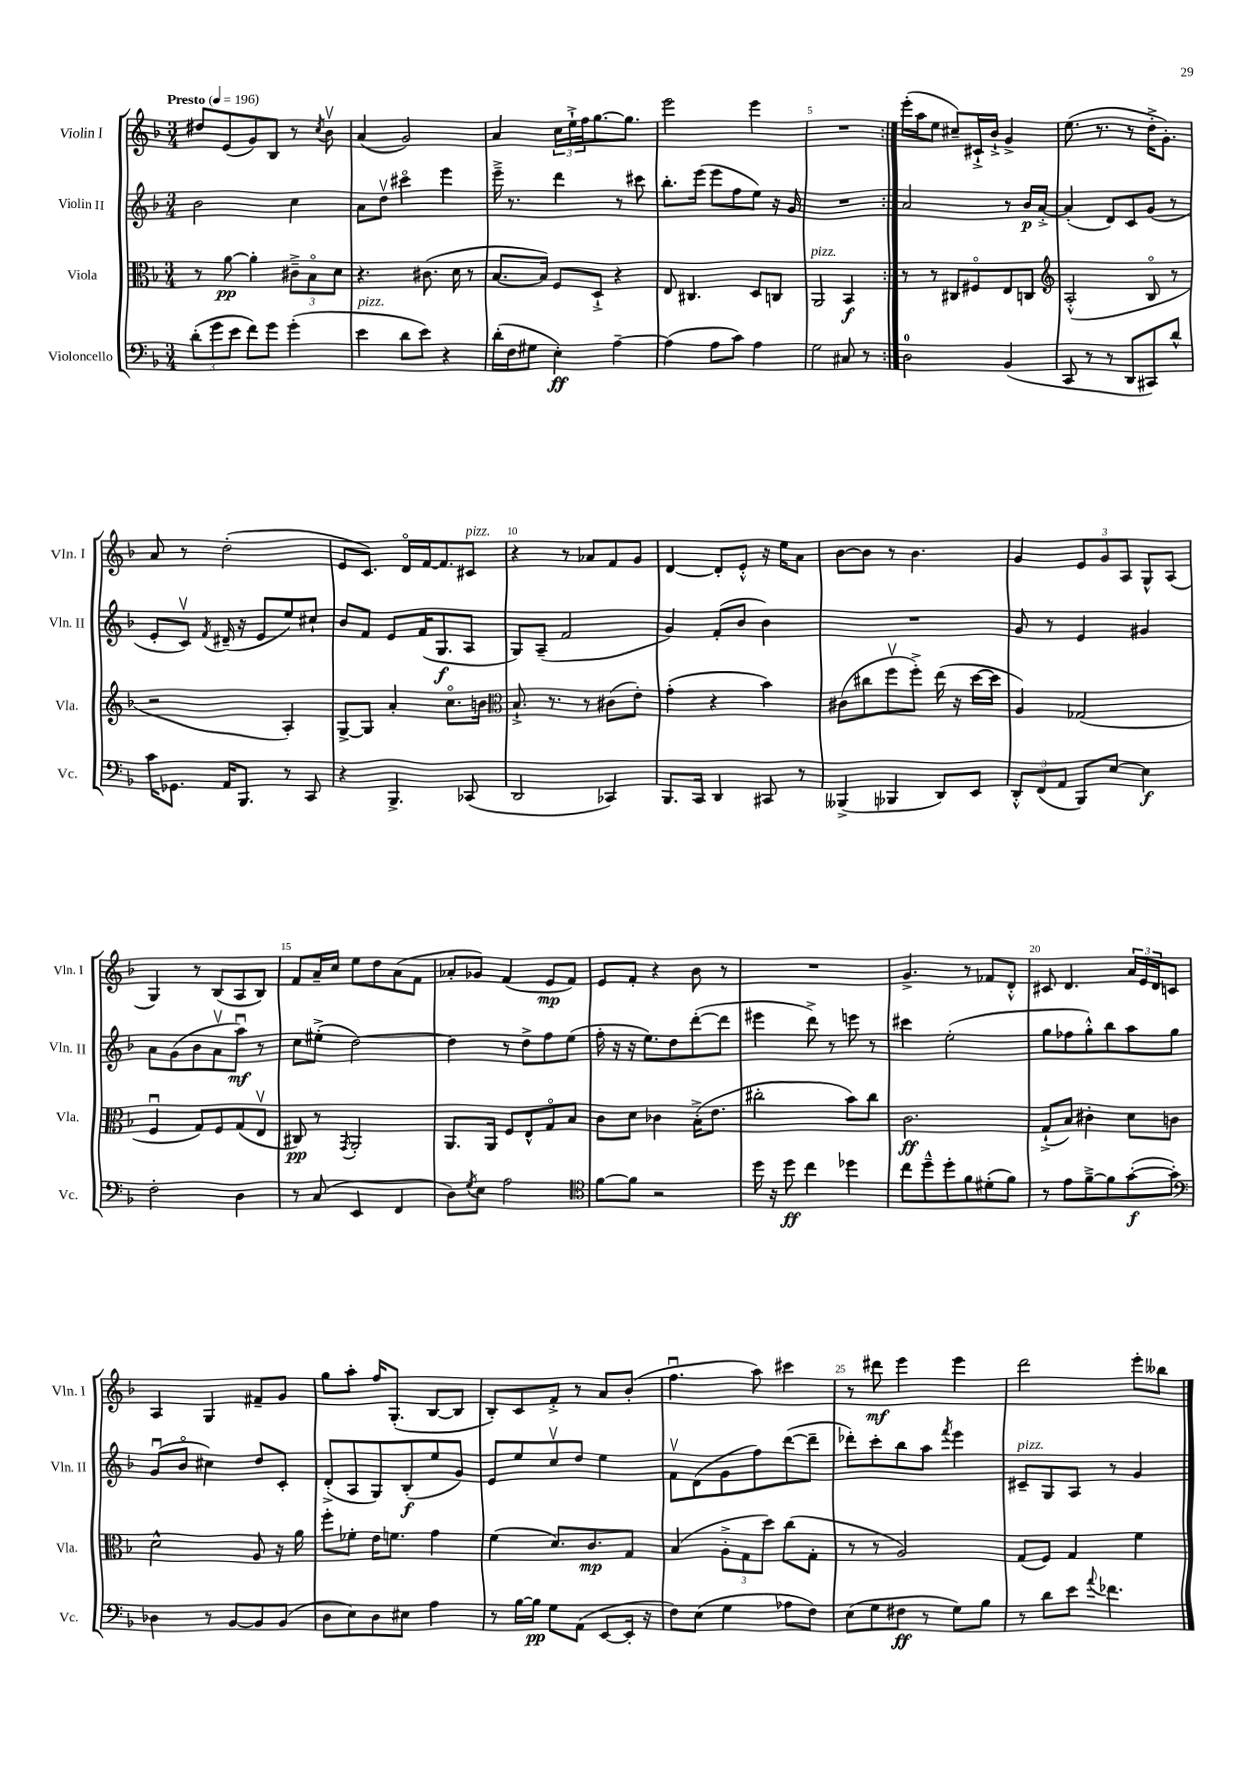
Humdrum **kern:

**kern	**dynam	**kern	**dynam	**kern	**dynam	**kern	**dynam
*part4	*part4	*part3	*part3	*part2	*part2	*part1	*part1
*staff4	*staff4	*staff3	*staff3	*staff2	*staff2	*staff1	*staff1
*I"Violoncello	*	*I"Viola	*	*I"Violin II	*	*I"Violin I	*
*I'Vc.	*	*I'Vla.	*	*I'Vln. II	*	*I'Vln. I	*
*clefF4	*	*clefC3	*	*clefG2	*	*clefG2	*
*k[b-]	*	*k[b-]	*	*k[b-]	*	*k[b-]	*
*M3/4	*	*M3/4	*	*M3/4	*	*M3/4	*
*MM196	*	*MM196	*	*MM196	*	*MM196	*
=1	=1	=1	=1	=1	=1	=1	=1
!	!	!	!	!	!	!LO:TX:a:B:t=Presto	!
(12d'\L	.	8r	.	2b-\	.	8dd#X/L	.
12g\	.	.	.	.	.	.	.
.	.	[8a\	pp	.	.	(8e/	.
12e\J	.	.	.	.	.	.	.
8f\L)	.	4a'\]	.	.	.	8g/)	.
8g\J	.	.	.	.	.	8B-/J	.
(4g'\	.	12c#X~^\L	.	4cc\	.	8r	.
.	.	12B-\	.	.	.	.	.
.	.	.	.	.	.	8qcc/	.
.	.	.	.	.	.	8b-v\	.
.	.	12d\J	.	.	.	.	.
=2	=2	=2	=2	=2	=2	=2	=2
!LO:TX:a:i:t=pizz.	!	!	!	!	!	!	!
4e\	.	4.r	.	8a\L	.	(4a/	.
.	.	.	.	8ddv\J	.	.	.
8d\L	.	.	.	4ccc#X\	.	2g/)	.
8e\J)	.	(8.c#X\	.	.	.	.	.
4r	.	.	.	4eee\	.	.	.
.	.	16d\	.	.	.	.	.
.	.	8r	.	.	.	.	.
=3	=3	=3	=3	=3	=3	=3	=3
(16d'\LL	.	[8.B-/L	.	16eee~^\	.	4a/	.
16F\J	.	.	.	8.r	.	.	.
8G#X\J	.	.	.	.	.	.	.
.	.	16B-/Jk])	.	.	.	.	.
4E'\)	ff	8F/L	.	4ddd\	.	24cc\LL	.
.	.	.	.	.	.	24ee`^\	.
.	.	.	.	.	.	24ff\J	.
.	.	8D`^/J	.	.	.	[8.gg\	.
[4A~\	.	4r	.	8r	.	.	.
.	.	.	.	.	.	8.gg\J]	.
.	.	.	.	8ccc#X\	.	.	.
=4	=4	=4	=4	=4	=4	=4	=4
(4A\]	.	8E/	.	8.bb-'\L	.	2eee\	.
.	.	4.C#X/	.	.	.	.	.
.	.	.	.	(16eee\Jk	.	.	.
8A\L	.	.	.	8eee\L	.	.	.
8c\J)	.	.	.	8ff\	.	.	.
4A\	.	8D/L	.	8ee\J)	.	4eee\	.
.	.	8Cn/J	.	16r	.	.	.
.	.	.	.	16g/	.	.	.
=5	=5	=5	=5	=5	=5	=5	=5
!	!	!LO:TX:a:i:t=pizz.	!	!	!	!	!
2G\	.	2AA/	.	2.r	.	2.r	.
8C#X/	.	4BB-/	f	.	.	.	.
8r	.	.	.	.	.	.	.
=6:|!	=6:|!	=6:|!	=6:|!	=6:|!	=6:|!	=6:|!	=6:|!
2D\	.	8r	.	2a/	.	(16eee'\LL	.
.	.	.	.	.	.	16aa\J	.
.	.	8r	.	.	.	8ee\J	.
.	.	8C#X/L	.	.	.	8cc#X~/L)	.
.	.	8F#X/	.	.	.	16c#X`^/L	.
.	.	.	.	.	.	16b-`^/JJ	.
(4BB-/	.	8E/	.	8r	.	4g^/	.
.	.	8Cn/J	.	16b-/LL	p	.	.
.	.	.	.	[16a'^/JJ	.	.	.
=7	=7	=7	=7	=7	=7	=7	=7
*	*	*clefG2	*	*	*	*	*
8CC/	.	(2A'^^/	.	(4a'/]	.	(8.ee\	.
8r	.	.	.	.	.	.	.
.	.	.	.	.	.	8.r	.
8r	.	.	.	8d/L)	.	.	.
8DD/L	.	.	.	8c/	.	8r	.
8CC#X/)	.	8B-/	.	(8g/J	.	16dd'^\KL	.
.	.	.	.	.	.	8.g'\J)	.
8d^^/J	.	8r	.	8r	.	.	.
!!LO:LB:g=z
=8	=8	=8	=8	=8	=8	=8	=8
16c\KL	.	2r	.	8e'/L	.	8a/	.
8.GG-X\J	.	.	.	.	.	.	.
.	.	.	.	8cv/J)	.	8r	.
.	.	.	.	8qf/	.	.	.
16AA/KL	.	.	.	(16d#X~/	.	(2dd'\	.
8.BBB-/J	.	.	.	16r	.	.	.
.	.	.	.	8e/L	.	.	.
8r	.	4A'/)	.	8ee/)	.	.	.
8CC/	.	.	.	8cc#X`/J	.	.	.
=9	=9	=9	=9	=9	=9	=9	=9
4r	.	[8G^/L	.	8b-/L	.	8e/L	.
.	.	8G/J]	.	8f/J	.	8.c/J)	.
4.BBB-^/	.	4a'/	.	8e/L	.	.	.
.	.	.	.	.	.	16d/LL	.
.	.	.	.	(16f/K	.	[16f/J	.
.	.	.	.	8.G/	f	8.f/]	.
.	.	8.cc\L	.	.	.	.	.
!	!	!	!	!	!	!LO:TX:a:i:t=pizz.	!
(8CC-X/	.	.	.	8A/J	.	8c#X/J	.
.	.	16bn\Jk	.	.	.	.	.
=10	=10	=10	=10	=10	=10	=10	=10
*	*	*clefC3	*	*	*	*	*
2DD/	.	8.B-`^/	.	8G/L)	.	4r	.
.	.	.	.	(8A~/J	.	.	.
.	.	8.r	.	.	.	.	.
.	.	.	.	2f/	.	8r	.
.	.	8r	.	.	.	8a-X/L	.
4CC-X/)	.	(8c#X\L	.	.	.	8f/	.
.	.	8e'\J)	.	.	.	8g/J	.
=11	=11	=11	=11	=11	=11	=11	=11
8.BBB-/L	.	(4g'\	.	4g/)	.	[4d/	.
16CC/Jk	.	.	.	.	.	.	.
4DD/	.	4r	.	(8f'/L	.	8d'/L]	.
.	.	.	.	8b-/J	.	8e'^^/J	.
8CC#X/	.	4b-\)	.	4b-\)	.	16r	.
.	.	.	.	.	.	16ee\KL	.
8r	.	.	.	.	.	8a\J	.
=12	=12	=12	=12	=12	=12	=12	=12
(4BBB--X^/	.	(8c#X\L	.	2.r	.	[8b-\L	.
.	.	8cc#X\	.	.	.	8b-\J]	.
4BBB-X/	.	8ffv\	.	.	.	8r	.
.	.	8ff'^\J)	.	.	.	4.b-\	.
8DD/L)	.	(16ee\	.	.	.	.	.
.	.	16r	.	.	.	.	.
8EE/J	.	[16dd\LL	.	.	.	.	.
.	.	16dd\JJ]	.	.	.	.	.
=13	=13	=13	=13	=13	=13	=13	=13
12DD'^^/L	.	4A/)	.	8g/	.	4g/	.
(12FF/	.	.	.	.	.	.	.
.	.	.	.	8r	.	.	.
12AA/J	.	.	.	.	.	.	.
8BBB-/L)	.	(2G-X/	.	4e/	.	12e/L	.
.	.	.	.	.	.	12g/	.
[8E/J	.	.	.	.	.	.	.
.	.	.	.	.	.	12A/J	.
4E\]	f	.	.	4g#X/	.	8G^^/L	.
.	.	.	.	.	.	(8A/J	.
!!LO:LB:g=z
=14	=14	=14	=14	=14	=14	=14	=14
2F'\	.	4Fu/	.	8a\L	.	4G/)	.
.	.	.	.	(8g\	.	.	.
.	.	8G/L)	.	8b-\	.	8r	.
.	.	8F/	.	8av\	.	(8B-/L	.
4D\	.	(8G/	.	8aau\J)	mf	8A/	.
.	.	8Ev/J	.	8r	.	8B-/J)	.
=15	=15	=15	=15	=15	=15	=15	=15
8r	.	8C#X/)	pp	8cc\L	.	8f/L	.
(8C/	.	8r	.	(8ee#X'^\J	.	16a~/L	.
.	.	.	.	.	.	16cc/JJ	.
.	.	8qGG/	.	.	.	.	.
4EE/	.	2AA'/	.	[2dd\)	.	8ee\L	.
.	.	.	.	.	.	8dd\	.
4FF/	.	.	.	.	.	(8a\	.
.	.	.	.	.	.	8f\J	.
=16	=16	=16	=16	=16	=16	=16	=16
8D\L)	.	8.AA/L	.	4dd\]	.	8a-X'/L	.
8qG/	.	.	.	.	.	.	.
8E\J	.	.	.	.	.	8g-X/J)	.
.	.	16AA/Jk	.	.	.	.	.
2A\	.	8F/L	.	8r	.	(4f/	.
.	.	8E^^/	.	8dd^\L	.	.	.
.	.	8G/	.	8ff\	.	8e/L	mp
.	.	8B-/J	.	(8ee\J	.	8f/J)	.
=17	=17	=17	=17	=17	=17	=17	=17
*clefC4	*	*	*	*	*	*	*
[8f\L	.	8c\L	.	16ff'\	.	8e/L	.
.	.	.	.	16r	.	.	.
8f\J]	.	8d\J	.	16r	.	8f'/J	.
.	.	.	.	8.ee\L)	.	.	.
2r	.	4c-X\	.	.	.	4r	.
.	.	.	.	8dd\	.	.	.
.	.	(16B-'^\KL	.	([8ddd'\	.	8b-\	.
.	.	8.e\J	.	.	.	.	.
.	.	.	.	8ddd\J]	.	8r	.
=18	=18	=18	=18	=18	=18	=18	=18
16dd\	.	2cc#X'\	.	4eee#X\	.	2.r	.
16r	.	.	.	.	.	.	.
8dd\	ff	.	.	.	.	.	.
4cc\	.	.	.	8ddd^\)	.	.	.
.	.	.	.	8r	.	.	.
4dd-X\	.	8b-\L)	.	8eeen\	.	.	.
.	.	8cc#\J	.	8r	.	.	.
=19	=19	=19	=19	=19	=19	=19	=19
8cc\L	.	2.c\	ff	4ccc#X\	.	4.g^/	.
8dd~^^\	.	.	.	.	.	.	.
8dd'\	.	.	.	(2ee'\	.	.	.
8f\	.	.	.	.	.	8r	.
(8d#X'\	.	.	.	.	.	8f-X/L	.
8f\J)	.	.	.	.	.	8d'^^/J	.
=20	=20	=20	=20	=20	=20	=20	=20
8r	.	(8G`^/L	.	8gg\L	.	8c#X/	.
8e\L	.	8B-/J)	.	8ff-X\	.	4.d/	.
[8f~^\	.	4c#X'\	.	8gg'^^\)	.	.	.
8f\]	.	.	.	8bb-\	.	.	.
([8g'\	f	8d\L	.	8aa\	.	24a/LL	.
.	.	.	.	.	.	24e/	.
.	.	.	.	.	.	24d/J	.
8g'\J])	.	8cn\J	.	8gg\J	.	8cn/J	.
!!LO:LB:g=z
=21	=21	=21	=21	=21	=21	=21	=21
*clefF4	*	*	*	*	*	*	*
4D-X\	.	2d^^\	.	(8gu/L	.	4A/	.
.	.	.	.	8b-/J	.	.	.
8r	.	.	.	4cc#X\)	.	4G/	.
[8BB-/L	.	.	.	.	.	.	.
8BB-/]	.	8A/	.	8dd/L	.	8f#X~/L	.
(8BB-/J	.	16r	.	8c'/J	.	8g/J	.
.	.	16a\	.	.	.	.	.
=22	=22	=22	=22	=22	=22	=22	=22
8D\L	.	8ff'\L	.	(8d'^/L	.	8gg\L	.
8E\)	.	8f-X'\J	.	8A/	.	8aa'\J	.
8D\	.	16e\KL	.	8G/)	.	16ff/KL	.
.	.	8.fn\J	.	.	.	(8.G'/J	.
8E#X\J	.	.	.	(8B-'/	f	.	.
4A\	.	4g\	.	8ee/	.	[8B-/L	.
.	.	.	.	8g/J)	.	8B-/J]	.
=23	=23	=23	=23	=23	=23	=23	=23
8r	.	(4f\	.	8e/L	.	8B-'/L)	.
[16B-\LL	.	.	.	8ee/	.	8c/	.
16B-\JJ]	pp	.	.	.	.	.	.
8G\L	.	8.d/L)	.	8ccv/	.	8f'^/J	.
(8AA\J	.	.	.	8dd/J	.	8r	.
.	.	8.c/	mp	.	.	.	.
[8EE/L	.	.	.	4ee\	.	8a/L	.
16EE'/Jk]	.	8G/J	.	.	.	(8b-'/J	.
16r	.	.	.	.	.	.	.
=24	=24	=24	=24	=24	=24	=24	=24
8F\L)	.	(4B-/	.	8fv\L	.	4.ffu\	.
(8E\J	.	.	.	(8d\	.	.	.
4G\	.	12A'^\L	.	8g\	.	.	.
.	.	12G\	.	.	.	.	.
.	.	.	.	8ff\)	.	8aa\)	.
.	.	12dd\J)	.	.	.	.	.
8A-X\L	.	(8cc\L	.	([8ddd\	.	4ccc#X\	.
8F\J)	.	8G'\J	.	8ddd~\J]	.	.	.
=25	=25	=25	=25	=25	=25	=25	=25
(8E\L	.	8r	.	8ddd-X'\L)	.	8r	.
8G\	.	8r	.	8ccc'\	.	8ddd#X\	mf
8F#X\J	ff	2A/)	.	8bb-\	.	4eee\	.
8r	.	.	.	8aa\J	.	.	.
.	.	.	.	8qfff/	.	.	.
8G\L)	.	.	.	4eee\	.	4eee\	.
8B-\J	.	.	.	.	.	.	.
=26	=26	=26	=26	=26	=26	=26	=26
!	!	!	!	!LO:TX:a:i:t=pizz.	!	!	!
8r	.	(8G/L	.	8c#X~/L	.	2ddd\	.
8d\L	.	8F/J)	.	8G/	.	.	.
8e\J	.	4G/	.	8A/J	.	.	.
8qqa/	.	.	.	.	.	.	.
4.f-X\	.	.	.	8r	.	.	.
.	.	4f\	.	4g/	.	8eee'\L	.
.	.	.	.	.	.	8bb--X\J	.
==	==	==	==	==	==	==	==
*-	*-	*-	*-	*-	*-	*-	*-
